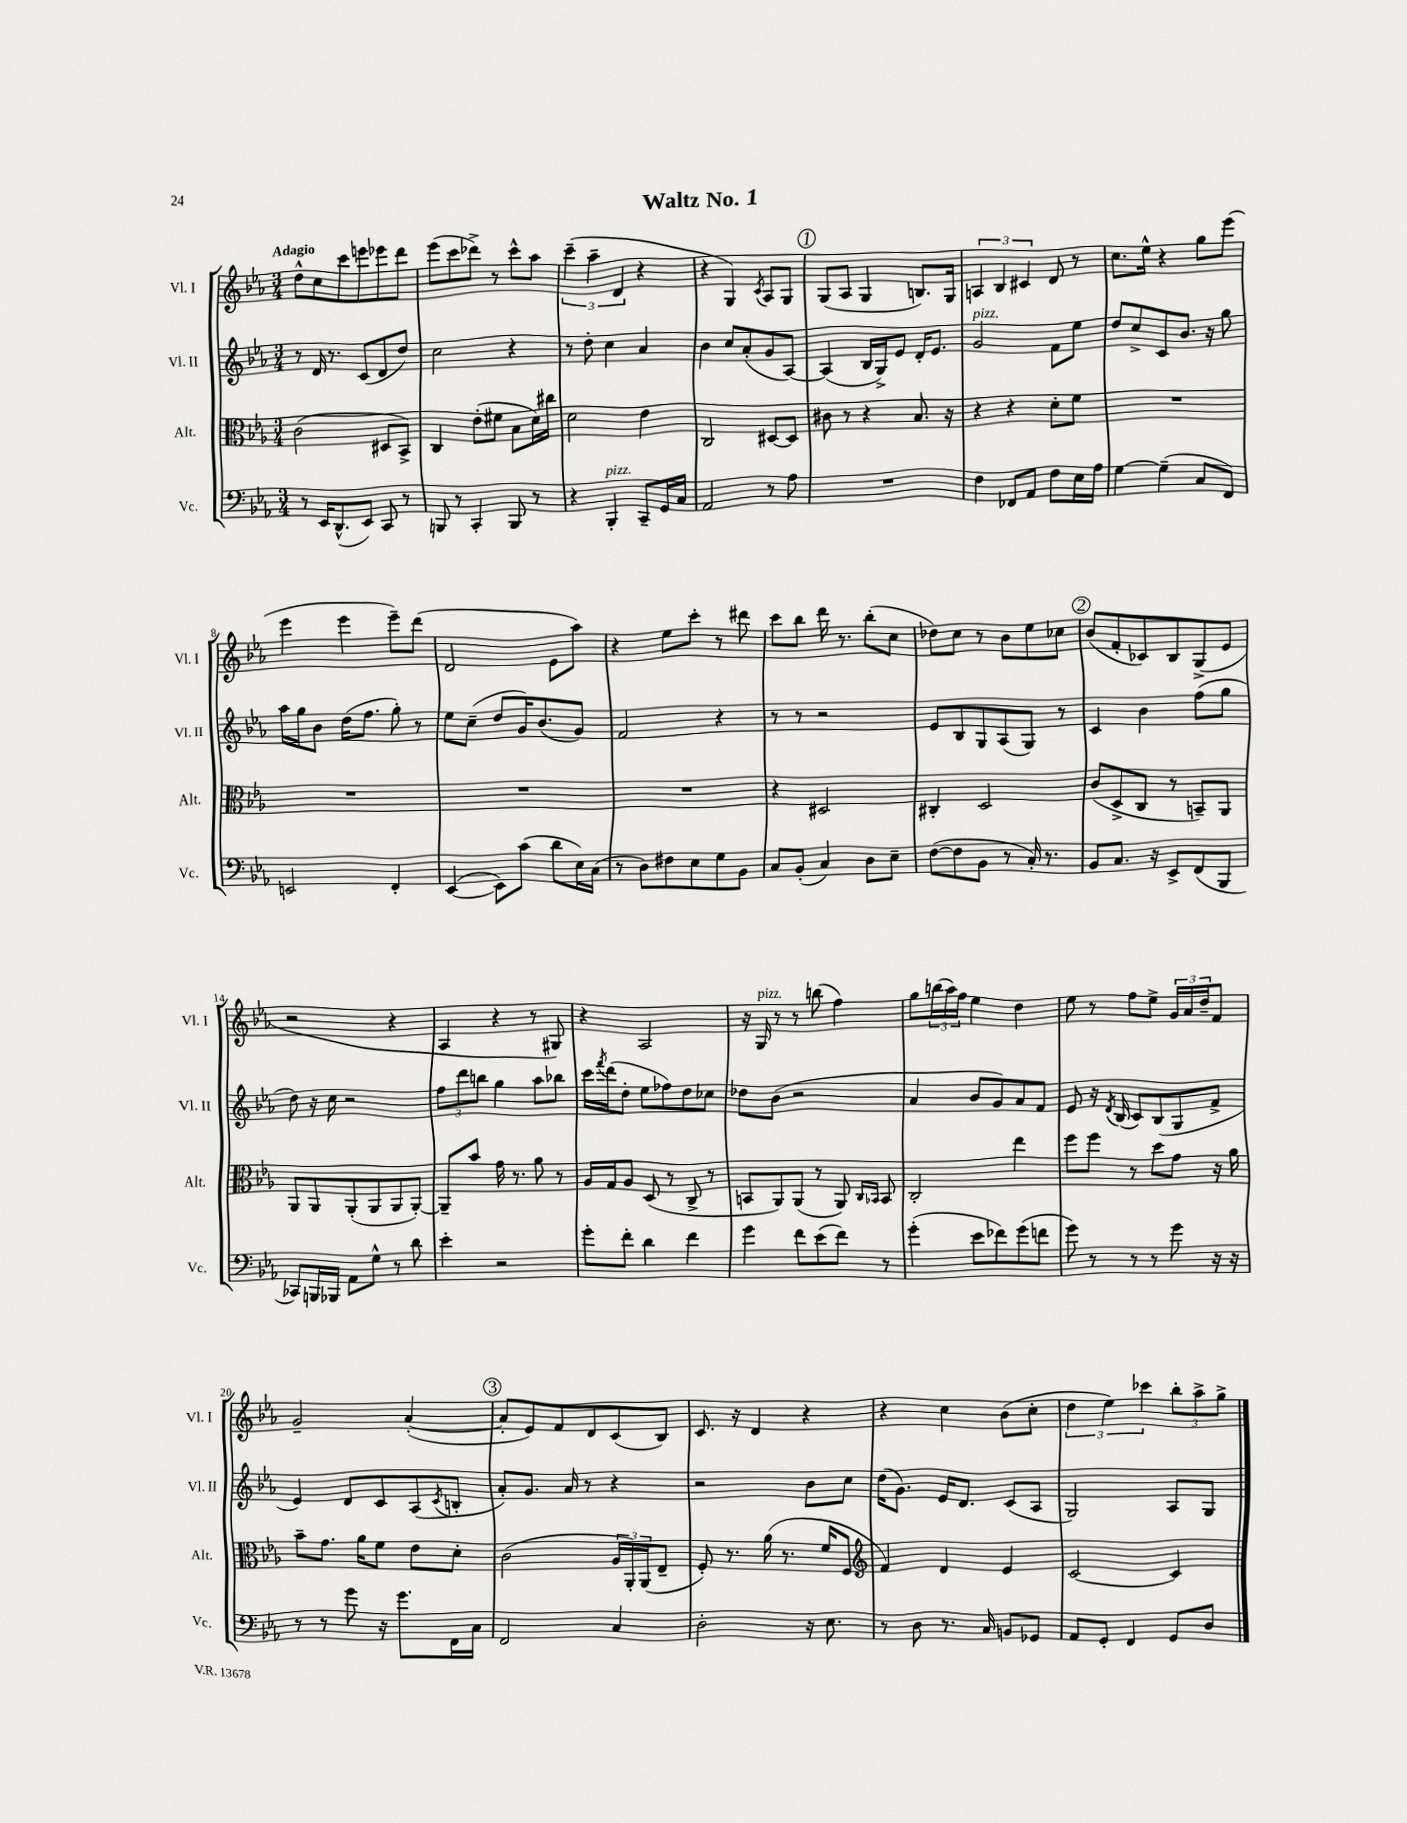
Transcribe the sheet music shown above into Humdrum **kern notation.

**kern	**kern	**kern	**kern
*part4	*part3	*part2	*part1
*staff4	*staff3	*staff2	*staff1
*I"Vc.	*I"Alt.	*I"Vl. II	*I"Vl. I
*I'Vc.	*I'Alt.	*I'Vl. II	*I'Vl. I
*clefF4	*clefC3	*clefG2	*clefG2
*k[b-e-a-]	*k[b-e-a-]	*k[b-e-a-]	*k[b-e-a-]
*M3/4	*M3/4	*M3/4	*M3/4
=1	=1	=1	=1
!	!	!	!LO:TX:a:B:t=Adagio
8r	(2c\	8r	8dd^^\L
16EE-/KL	.	16d/	8cc\
(8.DD^^/	.	8.r	.
.	.	.	8ccc\
8EE-/J)	.	(8c/L	8eeen\
8CC/	8D#X/L	8d/	8eee-X\
8r	8BB-^/J)	8dd/J)	8ddd\J
=2	=2	=2	=2
8BBBn/	4C/	2cc\	(8eee-\L
8r	.	.	8ccc\
4CC'/	(8e-'\L	.	8ddd-X^\J)
.	8f#X\J	.	8r
8BBB/	8B-\L	4r	8ccc^^\L
8r	16d\L)	.	8aa-\J
.	16cc#X\JJ	.	.
=3	=3	=3	=3
4r	2d\	8r	(6ccc~\
.	.	8dd'\	.
.	.	.	6aa-~\
!LO:TX:a:i:t=pizz.	!	!	!
4BBB-'/	.	4cc\	.
.	.	.	6d/
8CC~/L	4e-\	4a-/	4r
16GG/L	.	.	.
16C/JJ	.	.	.
=4	=4	=4	=4
2AA-/	2C/	4b-\	4r
.	.	8cc/L	4G/)
.	.	(8a-'/	.
.	.	.	8qc/
8r	[8D#X/L	8g/	8A-/L
8A-\	8D#/J]	[8A-/J)	8G/J
!!LO:REH:place=s1:t=1
=5	=5	=5	=5
2.r	8c#X\	(4A-/]	(8G/L
.	8r	.	8A-/J
.	4r	16B-/LL	4G/
.	.	16G^/J)	.
.	.	8e-/J	.
.	8.B-/	16d'/KL	8.Bn/L)
.	.	8.e-/J	.
.	16r	.	16G/Jk
=6	=6	=6	=6
!	!	!LO:TX:a:i:t=pizz.	!
4F\	4r	2g/	6An/
.	.	.	6B-/
8FF-X/L	4r	.	.
.	.	.	6c#X/
8AA-/J	.	.	.
8F\L	8d'\L	8f\L	8d/
16E-\L	8f\J	8ee-\J	8r
16A-\JJ	.	.	.
=7	=7	=7	=7
[4G\	2.r	8dd/L	8.cc\L
.	.	8cc^/	.
.	.	.	16ee-^^\Jk
(4G~\]	.	8c/	4r
.	.	8.b-/J	.
8C/L	.	.	8gg\L
.	.	16r	.
8FF/J)	.	8gg\	(8eee-\J
!!LO:LB:g=z
=8	=8	=8	=8
2EEn/	2.r	16aa-\LL	4eee-\
.	.	16gg\J	.
.	.	8b-\J	.
.	.	(16dd\KL	4eee-\
.	.	8.ff\J	.
4FF'/	.	8gg'\)	8eee-~\L)
.	.	8r	(8ddd\J
=9	=9	=9	=9
([4EE-/	2.r	8ee-\L	2d/
.	.	(8cc~\J	.
8EE-\L])	.	8dd/L	.
(8c\J	.	16g/K)	.
.	.	(8.b-/	.
8d\L	.	.	8e-\L
16E-\L)	.	8g/J)	8aa-\J)
(16C\JJ	.	.	.
=10	=10	=10	=10
8r	2.r	2f/	4r
8D\L)	.	.	.
8F#X\	.	.	8ee-\L
8E-\	.	.	8ccc'\J
8G\	.	4r	8r
8BB-\J	.	.	8ddd#X\
=11	=11	=11	=11
8C/L	4r	8r	8ccc\L
(8BB-'/J	.	8r	8bb-\J
4C/)	2D#X/	2r	16ddd\
.	.	.	8.r
8D\L	.	.	(8bb-'\L
8E-~\J	.	.	8cc\J
=12	=12	=12	=12
([8F\L	4C#X'/	8e-/L	8dd-X\L)
8F\]	.	8B-/	8cc\J
8BB-\J	2D/	8G/	8r
8r	.	(8A-/	8b-\L
16C'/)	.	8G/J)	8ee-\
8.r	.	.	.
.	.	8r	8cc-X\J
!!LO:REH:place=s1:t=2
=13	=13	=13	=13
8BB-/L	(8c/L	4c/	(8b-/L
8.C/J	8D^/	.	8f'/
.	8C/J	4b-\	8c-X/)
16r	.	.	.
8EE-^/L	8r	.	8B-/
(8FF/	8BBn~/L)	(8ff\L	(8G^/
8BBB-/J	8AA-/J	8gg\J	8e-/J
!!LO:LB:g=z
=14	=14	=14	=14
8CC-X/L)	8AA-/L	8dd\)	2r
16BBBn/L	8AA-/	16r	.
16BBB-X/JJ	.	16cc\	.
8AA-\L	(8AA-'/	2r	.
8G^^\J	8AA-/	.	.
8r	8AA-/	.	4r
8d\	[8AA-'/J)	.	.
=15	=15	=15	=15
4e-'\	8AA-~/L]	12ff\L	4A-/
.	.	12ddd\	.
.	8b-/J	.	.
.	.	12bbn\J	.
2r	16g\	4gg\	4r
.	8.r	.	.
.	8a-\	8aa-\L	8r
.	8r	8bb-X\J	8G#X/)
=16	=16	=16	=16
8g'\L	16A-/LL	16ccc\LL	4r
.	.	8qfff/	.
.	16G/J	(16ddd\J	.
8f'\J	8A-/J	8dd'\J	.
4d\	(8D/	8ee-\L	2A-/
.	8r	8ff-X\)	.
4f\	8C^/	8dd\	.
.	8r	8cc-X\J	.
=17	=17	=17	=17
4g\	8BBn/L	8dd-X\L	16r
!	!	!	!LO:TX:a:i:t=pizz.
.	.	.	16G/
.	8AA-/)	(8b-\J	8r
8f\L	(8AA-/J	2r	8r
(8e-\	8r	.	(8bbn\
8f\J)	8AA-/)	.	4ff\)
.	16qqC/LL	.	.
.	16qqBB-X/JJ	.	.
8r	8BB-/	.	.
=18	=18	=18	=18
(4g'\	2C'/	4a-/	8gg\L
.	.	.	(24bbn\L
.	.	.	24aa-\)
.	.	.	24ff\JJ
8e-\L	.	8b-/L	4ee-\
8f-X\)	.	8g/)	.
(8g\	4ee-\	8a-/	4dd\
8fn\J	.	8f/J	.
=19	=19	=19	=19
8g\)	8ff\L	8e-/	8ee-\
8r	8ff\J	16r	8r
.	.	8qd/	.
.	.	(16B-/	.
8r	8r	8c/L)	8ff\L
8r	8dd\L	(8B-/	8ee-^\J
8g\	8g\J	8G/	24g/LL
.	.	.	24a-/
.	.	.	24dd~/J
16r	16r	8f^/J	8f/J
16r	16a-\	.	.
!!LO:LB:g=z
=20	=20	=20	=20
8r	8b-~\L	4e-/)	2g~/
8r	8.g\J	.	.
8g\	.	8d/L	.
.	16a-\KL	.	.
16r	8f\J	8c/	.
8.g\L	.	.	.
.	8e-\L	(8A-/	([4a-'/
.	.	8qc/	.
16FF\L	8d'\J	8Bn'/J	.
16C\JJ	.	.	.
!!LO:REH:place=s1:t=3
=21	=21	=21	=21
2FF/	(2c\	8a-'/L)	8a-'/L]
.	.	8.g/J	8e-/)
.	.	.	8f/
.	.	16a-/	.
.	.	8r	8d/
4C/	24A-/LL	4r	(8c/
.	24AA-'/)	.	.
.	(24AA-/J	.	.
.	8E-~/J	.	8B-/J)
=22	=22	=22	=22
2D'\	8F'/)	2r	8.c/
.	8.r	.	.
.	.	.	16r
.	.	.	4d/
.	(16a-\	.	.
.	8.r	.	.
16r	.	8b-\L	4r
8.E-\	16f/KL	.	.
.	8F/J	8cc\J	.
=23	=23	=23	=23
*	*clefG2	*	*
8r	4f/)	(16dd\KL	4r
.	.	8.g\J)	.
8D\	.	.	.
8.r	4d/	16e-/KL	4cc\
.	.	8.d/J	.
16C/	.	.	.
8BBn/L	4e-/	(8c/L	(8b-\L
8GG-X/J	.	8A-/J	8cc'\J
=24	=24	=24	=24
8AA-/L	[2c/	2G/)	6dd\
8GG'/J	.	.	.
.	.	.	6ee-\)
4FF/	.	.	.
.	.	.	6ccc-X\
8GG/L	4c/]	8A-/L	12bb-'\L
.	.	.	12aa-^\
8D/J	.	8G/J	.
.	.	.	12gg^\J
==	==	==	==
*-	*-	*-	*-
